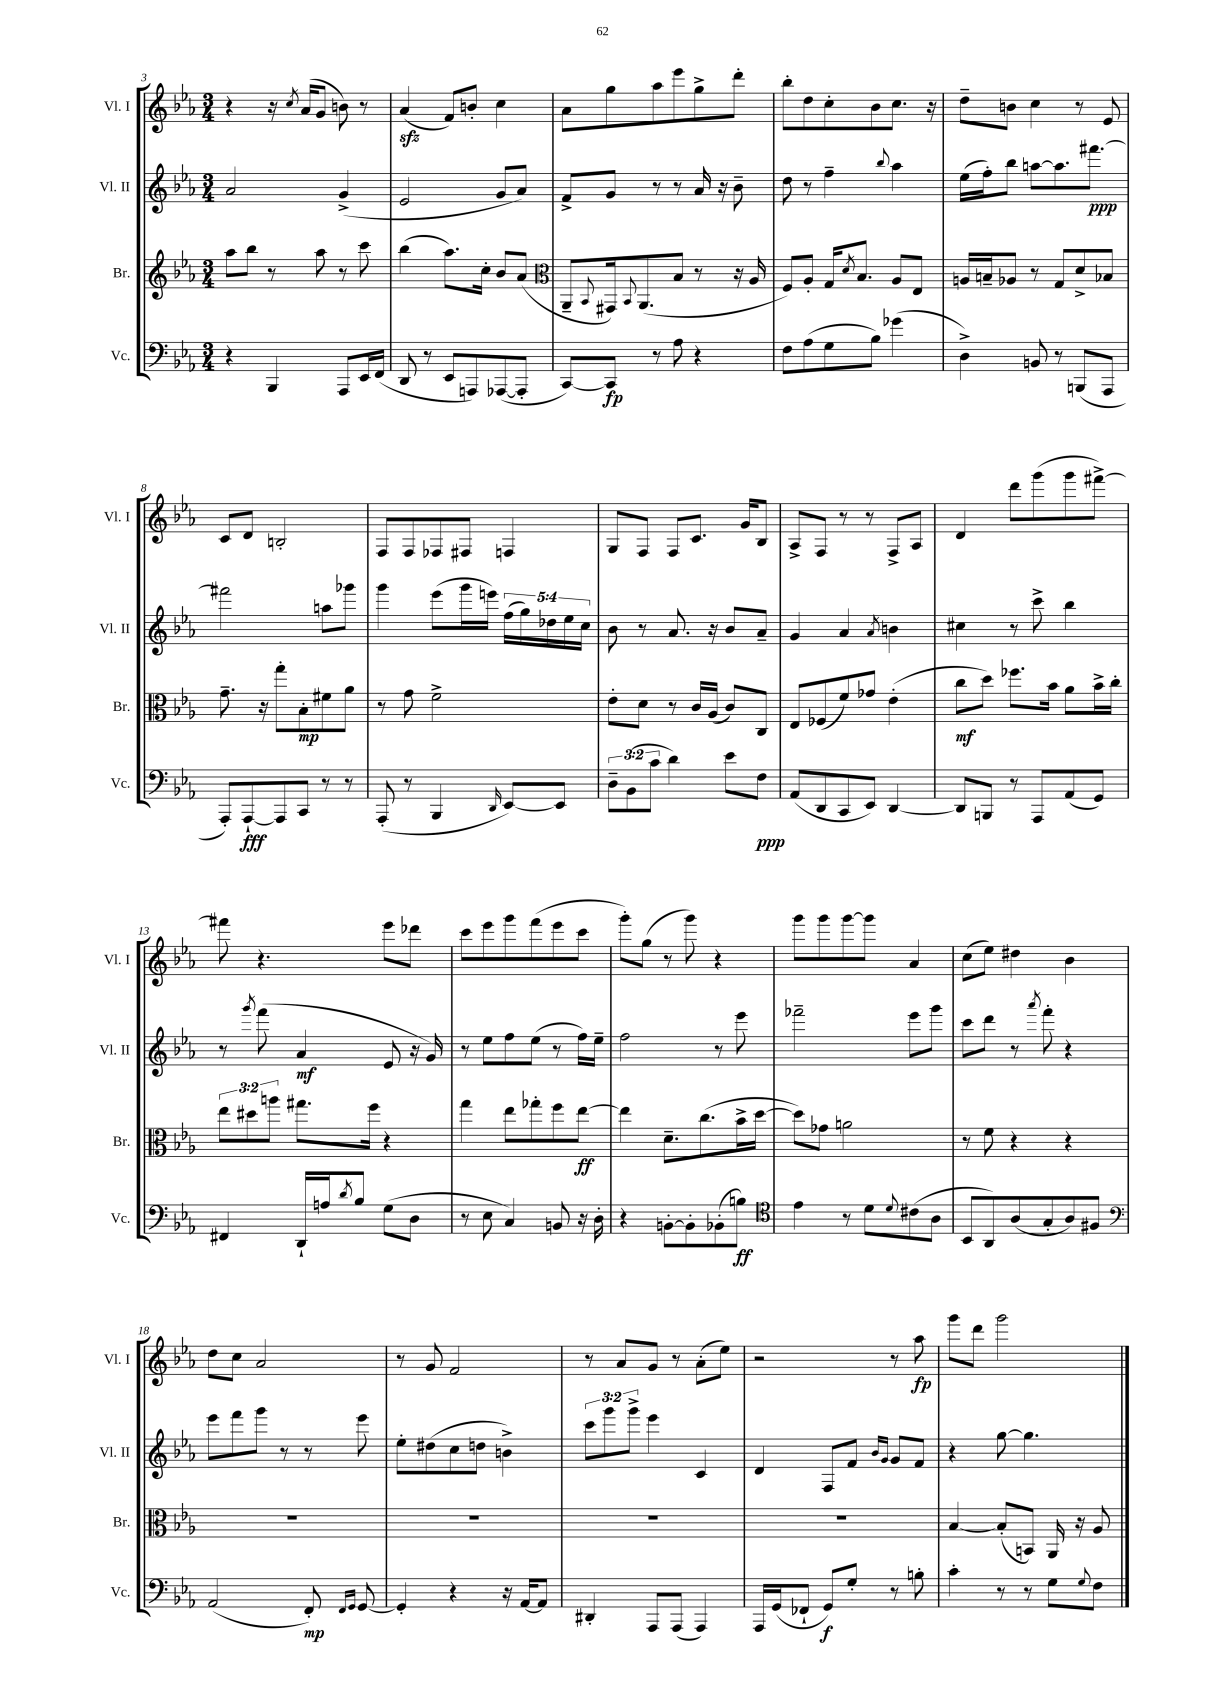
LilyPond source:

<<
\new StaffGroup <<
\new Staff = "s0" \with { instrumentName = "Vl. I" shortInstrumentName = "Vl. I" } {
    \clef treble \key ees \major \numericTimeSignature \time 3/4
    r4 r16 \acciaccatura { c''8 } aes'16( g'8 b'8) r8 |
    aes'4\sfz( f'8) b'8-. c''4 |
    aes'8 g''8 aes''8 ees'''8 g''8-> d'''8-. |
    bes''8-. d''8 c''8-. bes'8 c''8. r16 |
    d''8-- b'8 c''4 r8 ees'8 |
    c'8 d'8 b2-. |
    f8 f8 fes8 fis8 f4 |
    g8 f8 f8 c'8. g'16 bes8 |
    aes8-> f8 r8 r8 f8-> aes8 |
    d'4 d'''8 g'''8( g'''8 fis'''8~->) |
    fis'''8 r4. ees'''8 des'''8 |
    c'''8 ees'''8 g'''8 f'''8( ees'''8 c'''8 |
    g'''8-.) g''8( r8 g'''8) r4 |
    g'''8 g'''8 g'''8~ g'''8 aes'4 |
    c''8( ees''8) dis''4 bes'4 |
    d''8 c''8 aes'2 |
    r8 g'8 f'2 |
    r8 aes'8 g'8 r8 aes'8-.( ees''8) |
    r2 r8 aes''8\fp |
    g'''8 d'''8 g'''2 \bar "|." |
}
\new Staff = "s1" \with { instrumentName = "Vl. II" shortInstrumentName = "Vl. II" } {
    \clef treble \key ees \major \numericTimeSignature \time 3/4 \override Staff.TupletNumber.text = #tuplet-number::calc-fraction-text
    aes'2 g'4->( |
    ees'2 g'8 aes'8) |
    f'8-> g'8 r8 r8 aes'16 r16 bes'8-- |
    d''8 r8 f''4-- \appoggiatura { bes''8 } aes''4 |
    ees''16( f''16-.) bes''8 a''8~ a''8. fis'''8.~\ppp |
    fis'''2 a''8 ges'''8 |
    g'''4 ees'''8( g'''16 e'''16) \tuplet 5/4 { f''16( g''16) des''16 ees''16 c''16 } |
    bes'8 r8 aes'8. r16 bes'8 aes'8-- |
    g'4 aes'4 \acciaccatura { aes'8 } b'4 |
    cis''4 r8 c'''8-> bes''4 |
    r8 \acciaccatura { g'''8 } f'''8( aes'4\mf ees'8 r16 g'16) |
    r8 ees''8 f''8 ees''8( r8 f''16) ees''16-- |
    f''2 r8 ees'''8 |
    fes'''2-- ees'''8 g'''8 |
    c'''8 d'''8 r8 \acciaccatura { aes'''8 } f'''8-. r4 |
    ees'''8 f'''8 g'''8 r8 r8 ees'''8 |
    ees''8-. dis''8( c''8 d''8 b'4->) |
    \tuplet 3/2 { c'''8 g'''8 g'''8-> } ees'''4 c'4 |
    d'4 f8 f'8 \grace { bes'16 g'16 } g'8 f'8 |
    r4 g''8~ g''4. \bar "|." |
}
\new Staff = "s2" \with { instrumentName = "Br." shortInstrumentName = "Br." } {
    \clef treble \key ees \major \numericTimeSignature \time 3/4 \override Staff.TupletNumber.text = #tuplet-number::calc-fraction-text
    aes''8 bes''8 r8 aes''8 r8 c'''8 |
    bes''4( aes''8.) c''16-. bes'8 aes'8( |
    \clef alto aes,8-- \appoggiatura { bes,8 } gis,16) \appoggiatura { bes,8 } aes,8.( bes8 r8 r16 aes16 |
    f8) aes8-. g16 \acciaccatura { d'8 } bes8. aes8 ees8 |
    a16 b16-- aes8 r8 g8 d'8-> bes8 |
    g'8.-- r16 g''8-. bes8-.\mp fis'8 aes'8 |
    r8 g'8 f'2-> |
    ees'8-. d'8 r8 c'16 aes16( c'8) c8 |
    ees8 fes8( f'8) ges'8 ees'4-.( |
    c''8\mf d''8) fes''8. bes'16 aes'8 bes'16-> c''16-. |
    \tuplet 3/2 { ees''8 dis''8 a''8 } gis''8. f''16 r4 |
    g''4 ees''8 ges''8-. f''8 ees''8~\ff |
    ees''4 d'8.-- c''8.( bes'16-> d''16~ |
    d''8) ges'8 a'2 |
    r8 f'8 r4 r4 |
    R2. |
    R2. |
    R2. |
    R2. |
    bes4~ bes8-.( b,8) aes,16 r16 aes8 \bar "|." |
}
\new Staff = "s3" \with { instrumentName = "Vc." shortInstrumentName = "Vc." } {
    \clef bass \key ees \major \numericTimeSignature \time 3/4 \override Staff.TupletNumber.text = #tuplet-number::calc-fraction-text
    r4 bes,,4 aes,,8 ees,16 f,16( |
    d,8 r8 ees,8 a,,8) aes,,8~( aes,,8-. |
    c,8~) c,8\fp r8 aes8 r4 |
    f8 aes8( g8 bes8) ges'4( |
    d4->) b,8 r8 b,,8( aes,,8 |
    aes,,8-.) aes,,8~-!\fff aes,,8 c,8 r8 r8 |
    aes,,8-.( r8 bes,,4 \grace { d,16 } ees,8~) ees,8 |
    \tuplet 3/2 { d8-- bes,8( c'8 } d'4) ees'8 f8\ppp |
    aes,8( d,8 c,8 ees,8) d,4~ |
    d,8 b,,8 r8 aes,,8 aes,8( g,8) |
    fis,4 d,16-! a16 \acciaccatura { d'8 } bes8 g8( d8 |
    r8 ees8 c4) b,8 r16 d16-. |
    r4 b,8~-. b,8-. bes,8-.( b8\ff) |
    \clef tenor ees'4 r8 d'8 \appoggiatura { d'8 } cis'8( aes8 |
    bes,8 aes,8) aes8( g8-. aes8) fis8 |
    \clef bass aes,2( f,8-.\mp) \grace { f,16 g,16 } g,8~ |
    g,4-. r4 r16 aes,16~ aes,8 |
    dis,4-. aes,,8 aes,,8( aes,,4) |
    aes,,16 g,16( fes,8-! g,8\f) g8-. r8 b8-. |
    c'4-. r8 r8 g8 \appoggiatura { g8 } f8 \bar "|." |
}
>>
>>
\layout { \context { \Score currentBarNumber = #3 } }
